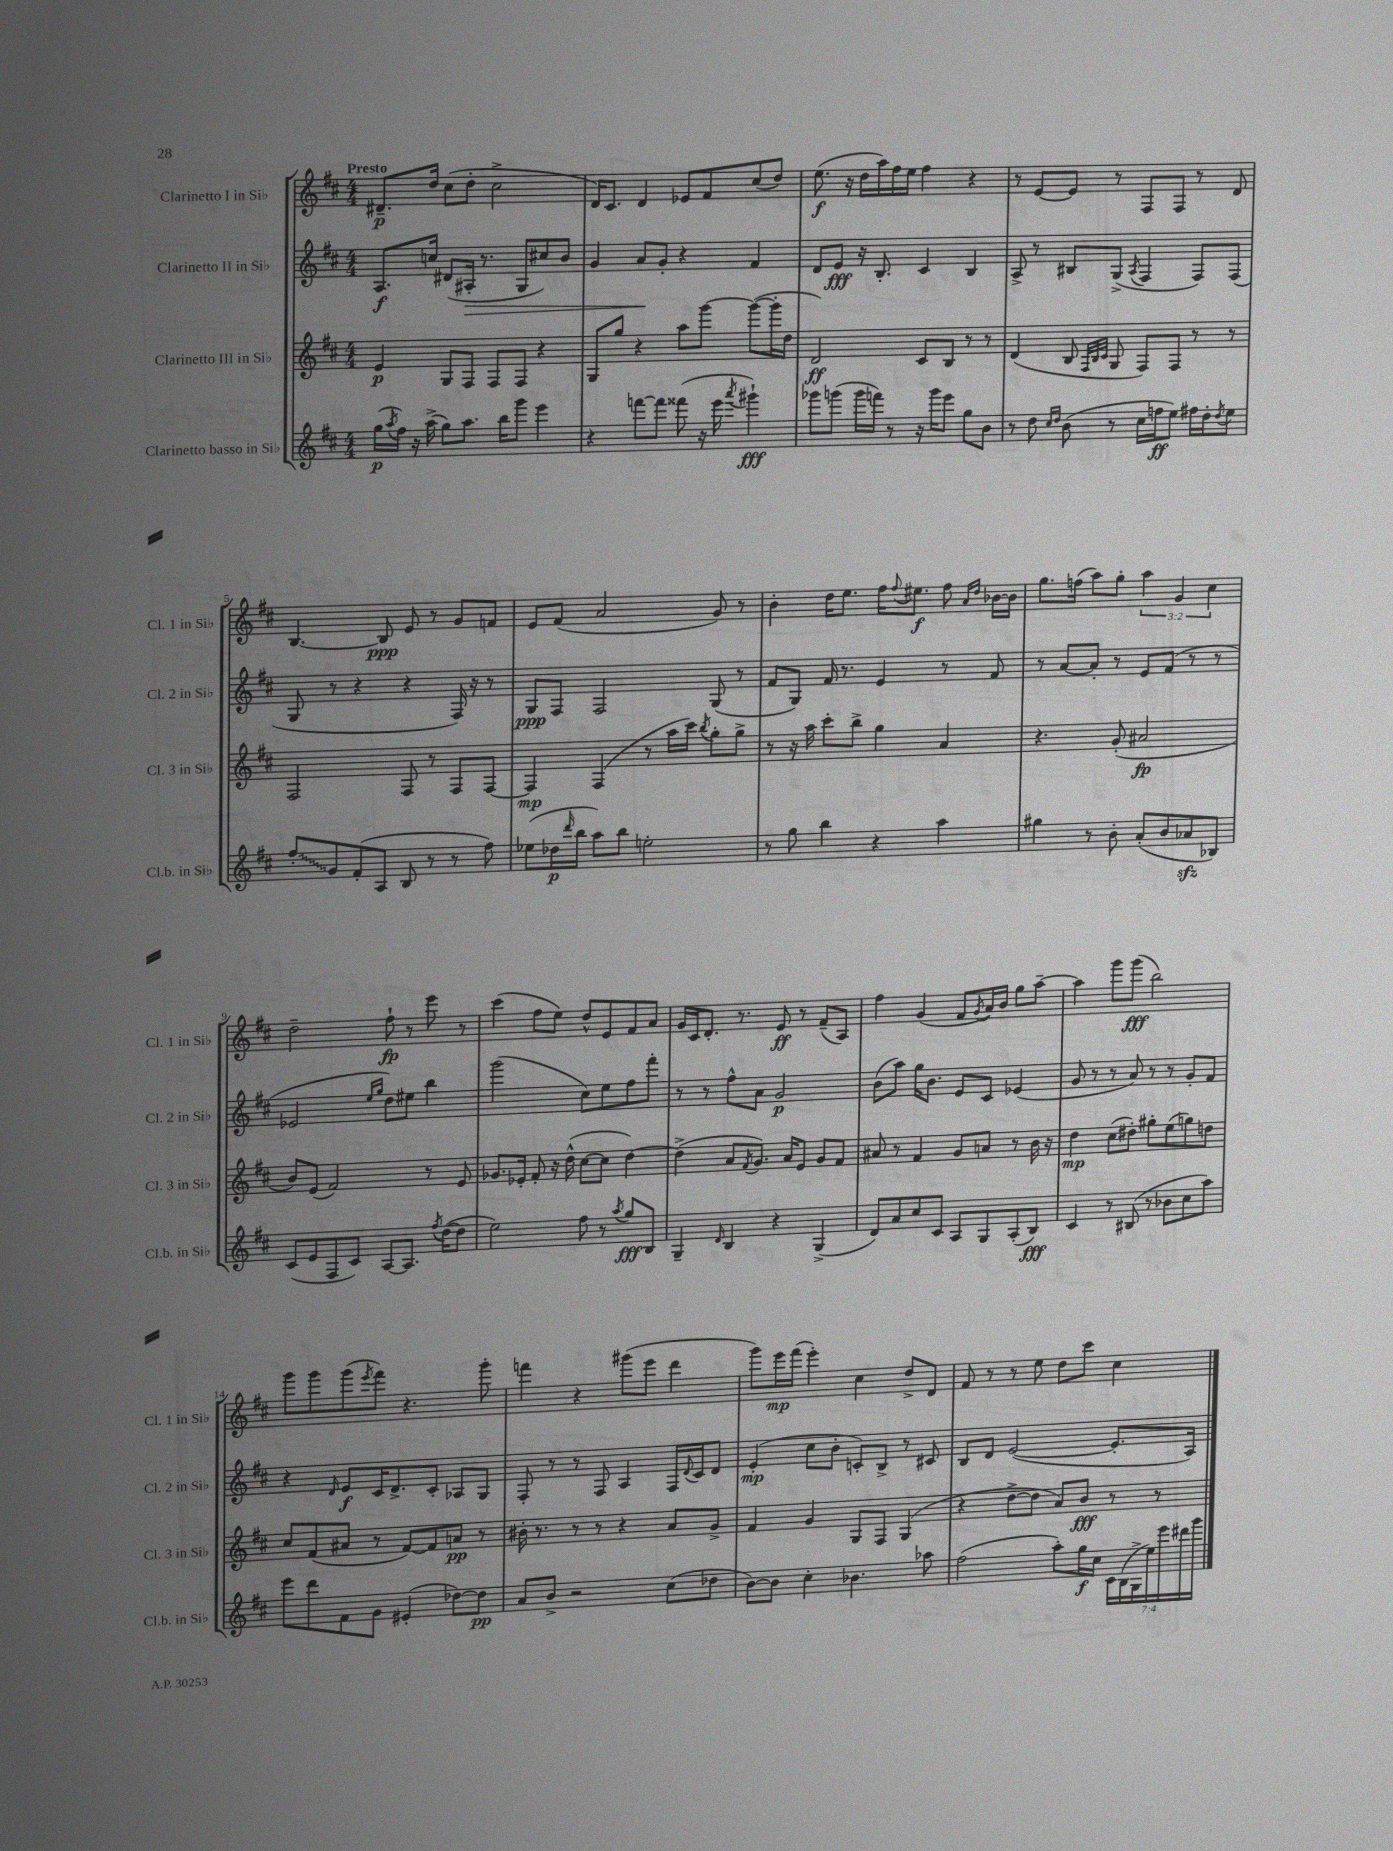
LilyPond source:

<<
\new StaffGroup <<
\new Staff = "s0" \with { instrumentName = "Clarinetto I in Sib" shortInstrumentName = "Cl. 1 in Sib" } {
    \clef treble \key d \major \numericTimeSignature \time 4/4 \override Staff.TupletNumber.text = #tuplet-number::calc-fraction-text \tempo "Presto"
    dis'8.--\p d''16 cis''8( d''8-. cis''2-> |
    d'16) cis'8. d'4 ees'8 fis'8 cis''8( d''8) |
    e''8.\f( r16 d''16 a''16) fis''16 e''16 fis''4 r4 |
    r8 e'8~ e'8 r8 fis8 fis8 r8 d'8 |
    b4.~ b8\ppp e'8 r8 g'8 f'8 |
    e'8 fis'8( a'2 g'8) r8 |
    b'4-. d''16 e''8. fis''16 \appoggiatura { fis''8 } eis''8.\f fis''8 \grace { a'16 d''16 } bes'16~ bes'16 |
    g''8. f''16( a''8) g''8-. \tuplet 3/2 { a''4 g'4 cis''4 } |
    d''2-- fis''8-!\fp r8 e'''8 r8 |
    cis'''4( fis''8 e''8) d''8-^ e'8 fis'8 a'8 |
    g'16 cis'16 d'8.-. r8. e'8\ff r8 fis'8--( a8) |
    fis''4 g'4( fis'8 \acciaccatura { g'8 } a'16) b'16 g''8 a''8~-- |
    a''4 g'''8 g'''8\fff( b''2) |
    g'''8 g'''8 g'''8( \acciaccatura { e'''8 } fis'''8) r4. g'''8-. |
    f'''4 r4 gis'''8( e'''8 d'''4 |
    g'''8) e'''16\mp fis'''16( e'''4-.) cis''4 d''8-> d'8 |
    fis'8 r8 r8 e''8 d''8 cis'''8 cis''4 \bar "|." |
}
\new Staff = "s1" \with { instrumentName = "Clarinetto II in Sib" shortInstrumentName = "Cl. 2 in Sib" } {
    \clef treble \key d \major \numericTimeSignature \time 4/4
    a8.\f c''16 dis'8( ais16-.\> r8. g8 cis''8) b'8 |
    g'4 a'8\! g'8-. r4 fis'4 |
    d'8 e'8\fff r16 b8.-. cis'4 b4 |
    a8-> r8 bis8 g8->( \acciaccatura { a8 } fis4 fis8) fis8( |
    g8 r8 r4 r4 fis16) r16 r8 |
    g8\ppp fis8 fis2 g8( r8 |
    fis'8 g8) fis'16 r8. e'4 r8 fis'8 |
    r8 a'8~ a'8-. r8 e'8 fis'8( r8 r8 |
    ees'2 \grace { e''16 g''16 } d''8) eis''8 b''4 |
    g'''2( cis''8) e''8 fis''8 fis'''8-. |
    r8 r8 fis''8-^ a'8 g'2\p |
    b'8( a''8) g''16 b'8. e'8 cis'8 ees'4( |
    g'8 r8 r8 a'8) r8 r8 g'8-. fis'8 |
    r4 \grace { d'16 } e'8\f cis'16 d'8.-> cis'8-. aes8 g8 |
    fis8-. r8 r8 fis8 a4 fis16 \appoggiatura { d'8 } cis'16 d'8 |
    e'4-.\mp( cis''8 b'8-. c'8-.) b8-> r8 cis'8 |
    b8 d'8 e'2~( e'8.-. a16) \bar "|." |
}
\new Staff = "s2" \with { instrumentName = "Clarinetto III in Sib" shortInstrumentName = "Cl. 3 in Sib" } {
    \clef treble \key d \major \numericTimeSignature \time 4/4
    e'4\p g8 fis8 fis8 fis8 r4 |
    g8 g''8 r4 a''8 g'''8~ g'''8~( g'''16-. d''16 |
    d'2\ff) cis'8 b8 r8 r8 |
    d'4( b8 \grace { fis32 b32 cis'32 } g8 fis8) fis8 r8 r8 |
    fis2 fis8 r8 fis8 fis8~ |
    fis4\mp fis4( r8 a''16 cis'''16) \acciaccatura { b''8 } g''8-. g''8-> |
    r8 r16 a''16 cis'''8-. b''8-> g''4 a'4 |
    r4. g'8-.( ais'2\fp |
    b'8) e'8( fis'2) r8 e'8 |
    ges'8. ees'16-. fis'8-. r16 d''16-^( cis''8~ cis''8 d''4~) |
    d''4->( a'8 \acciaccatura { fis'8 } g'8.) a'16 e'8 g'8 fis'8 |
    ais'8 r8 fis'4 g'8 a'8 r8 b'16 r16 |
    d''4\mp cis''8( dis''8-.) gis''8-. e''8( g''8) d''8 |
    cis''8 fis'8( ais'8 r8 fis'8~) fis'8 a'8\pp r8 |
    bis'16-. r8. r8 r8 r4 a'8 g'8-> |
    fis'4 g'4 g8 fis8 g4( |
    r4 d''8~-> d''8 a'8) b'8\fff r8 r8 \bar "|." |
}
\new Staff = "s3" \with { instrumentName = "Clarinetto basso in Sib" shortInstrumentName = "Cl.b. in Sib" } {
    \clef treble \key d \major \numericTimeSignature \time 4/4 \override Staff.TupletNumber.text = #tuplet-number::calc-fraction-text
    g''16\p( \acciaccatura { a''8 } fis''16) r16 a''16->( g''8) a''8. b''16 g'''8 e'''4 |
    r4 f'''8~ f'''8 fisis'''8( r16 e'''16 \acciaccatura { a'''8 } gis'''4-!\fff) |
    ges'''8 g'''8( g'''16 f'''16) r8 r16 g'''16 e'''8 g''8 b'8 |
    r8 d''8 \grace { cis''16 d''16 } b'8( r8 cis''16 f''16\ff e''8) fis''16 d''16-. \acciaccatura { d''8 } e''8 |
    \once \override Glissando.style = #'zigzag fis''8-.\glissando g'8 fis'8-.( a8 b8 r8 r8 fis''8) |
    ees''8( des''16\p \grace { d'''16 } b''16 a''8) b''8 e''2-. |
    r8 g''8 b''4 r4 a''4 |
    gis''4 r8 b'8-. a'8-.( b'8 aes'8\sfz bes8) |
    cis'8( e'8 fis8 cis'8) a8~ a8. \acciaccatura { fis''8 } d''16~( d''8 |
    e''2) fis''8 r8 \acciaccatura { a''8 } g''8\fff b8 |
    g4-- \grace { d'16 } b4 r4 g4->( |
    d'8) a'8 cis''8 cis'8 a8 g8 a8-.( b8\fff) |
    cis'4 r8 bis8( r8 bes'8 cis''8 a''8) |
    e'''8 d'''8 fis'8 g'8 eis'4-.( des''8~) des''8\pp |
    a'8 b'8-> r2 cis''8( des''8 |
    b'8~) b'8 cis''4-. bes'4. aes''8 |
    fis''2( a''8-.) g''16\f cis''16 \tuplet 7/4 { cis'16 b16( g16-> e''16) e'''16 dis'''16 g'''16 } \bar "|." |
}
>>
>>
